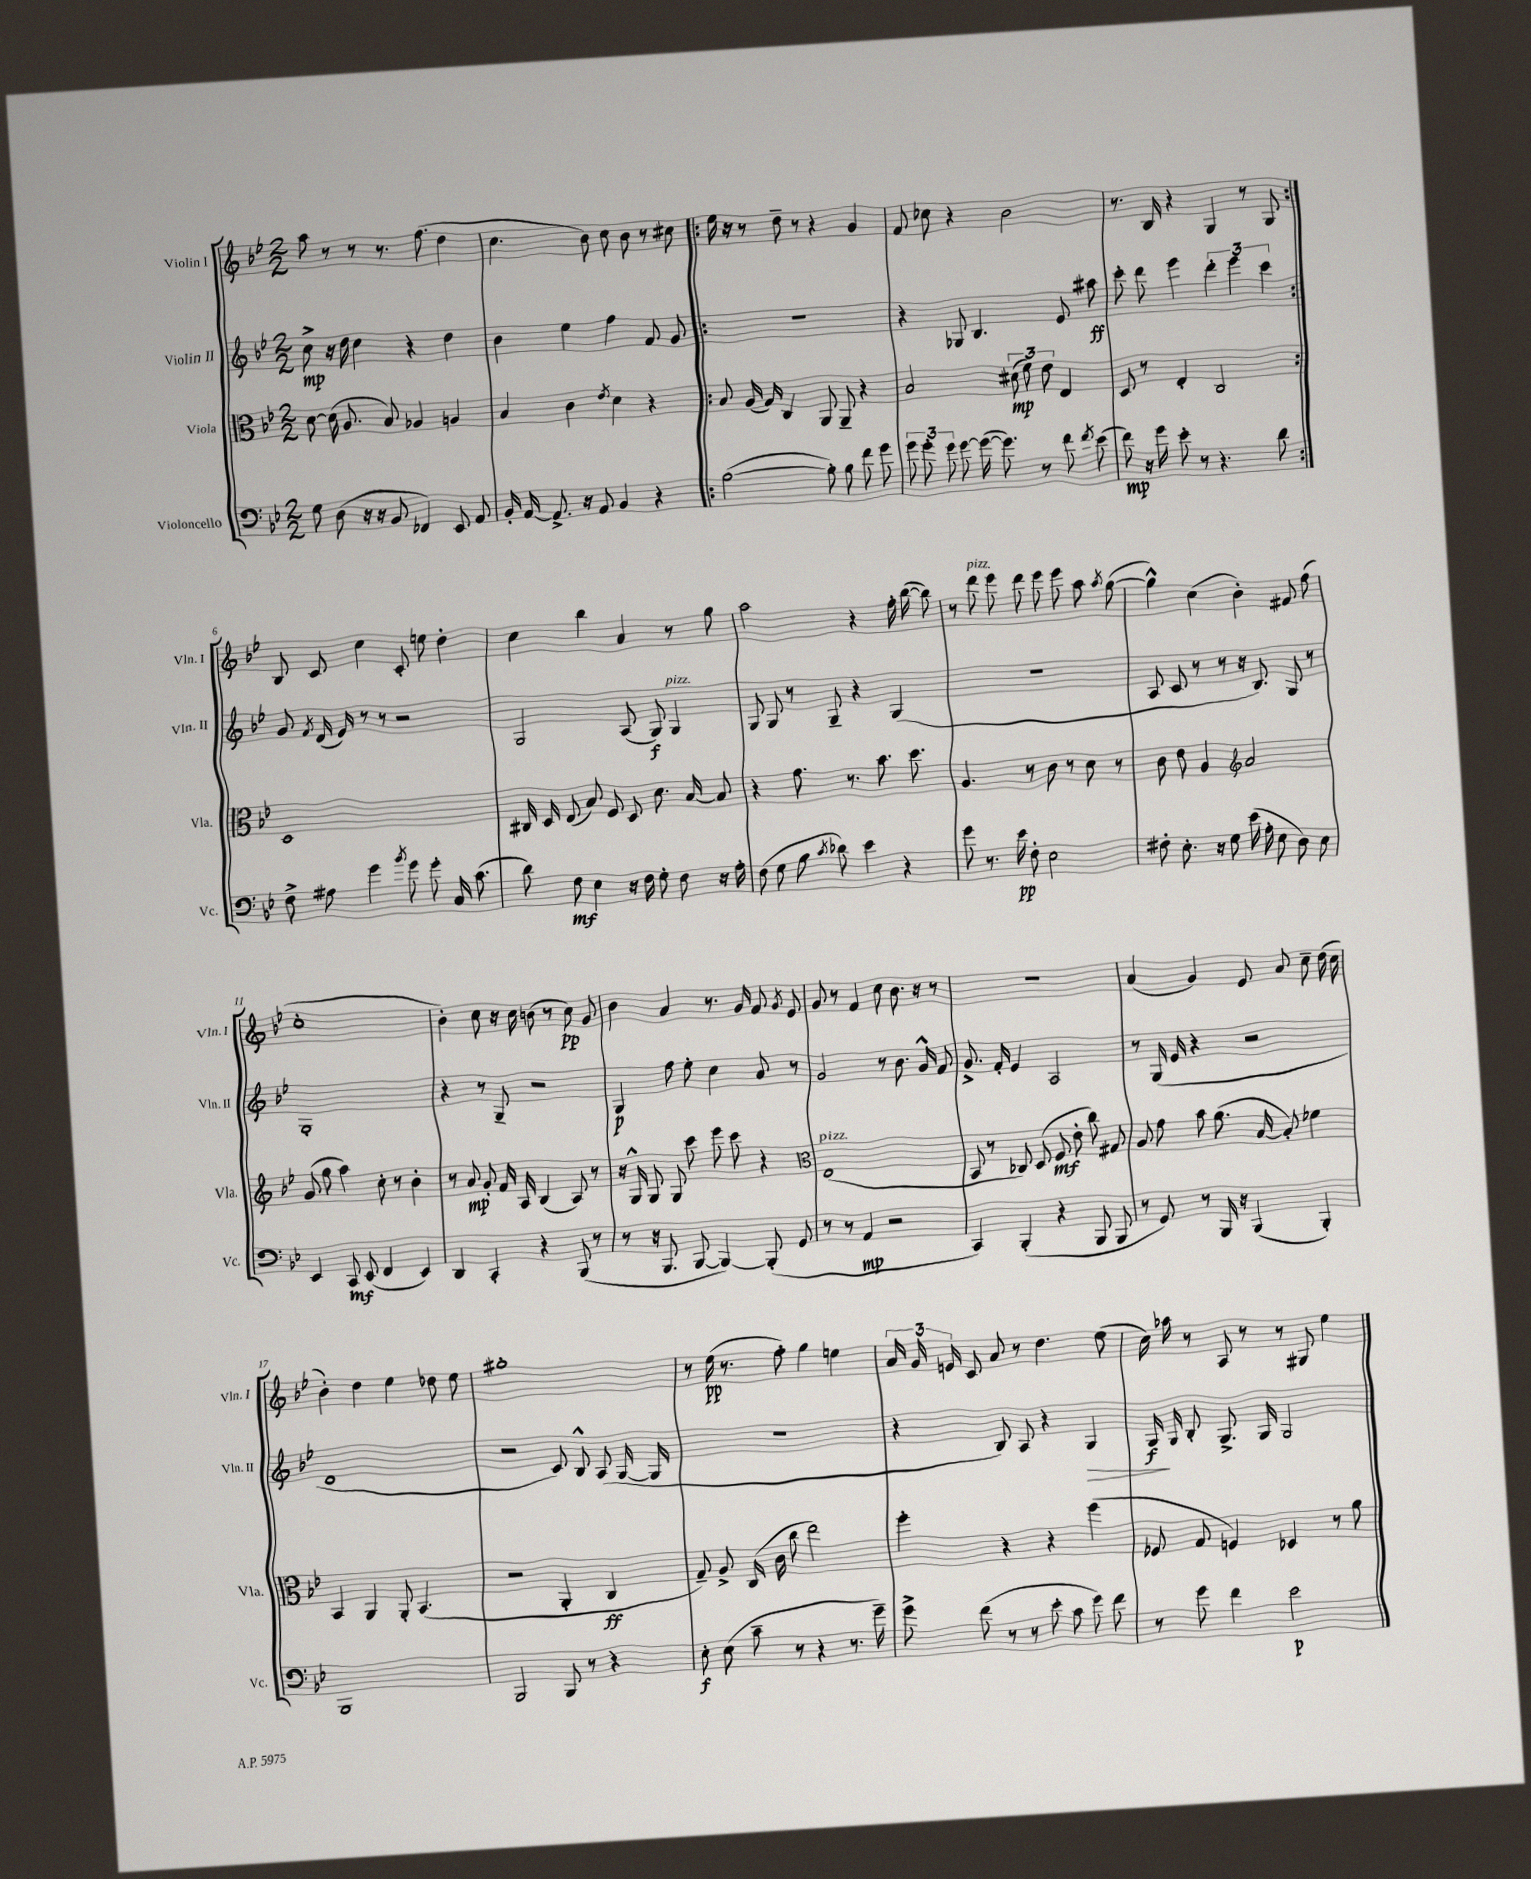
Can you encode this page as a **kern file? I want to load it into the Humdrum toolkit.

**kern	**dynam	**kern	**dynam	**kern	**dynam	**kern	**dynam
*part4	*part4	*part3	*part3	*part2	*part2	*part1	*part1
*staff4	*staff4	*staff3	*staff3	*staff2	*staff2	*staff1	*staff1
*I"Violoncello	*	*I"Viola	*	*I"Violin II	*	*I"Violin I	*
*I'Vc.	*	*I'Vla.	*	*I'Vln. II	*	*I'Vln. I	*
*clefF4	*	*clefC3	*	*clefG2	*	*clefG2	*
*k[b-e-]	*	*k[b-e-]	*	*k[b-e-]	*	*k[b-e-]	*
*M2/2	*	*M2/2	*	*M2/2	*	*M2/2	*
=1	=1	=1	=1	=1	=1	=1	=1
8G\	.	[8d\	.	8cc^\	mp	8aa\	.
(8D\	.	(16d\]	.	16r	.	8r	.
.	.	8.A/	.	16dd\	.	.	.
16r	.	.	.	4cc\	.	8r	.
16r	.	.	.	.	.	.	.
8BB-/	.	8B-/)	.	.	.	8.r	.
4FF-X/)	.	4A-X/	.	4r	.	.	.
.	.	.	.	.	.	(8.ff\	.
8EE-/	.	4An/	.	4dd\	.	4dd\	.
8AA/	.	.	.	.	.	.	.
=2	=2	=2	=2	=2	=2	=2	=2
16BB-'/	.	4B-/	.	4b-\	.	4.cc\	.
[16AA/	.	.	.	.	.	.	.
8.AA^/]	.	.	.	.	.	.	.
.	.	4c\	.	4ee-\	.	.	.
16r	.	.	.	.	.	.	.
8AA/	.	.	.	.	.	8b-\)	.
.	.	8qe-/	.	.	.	.	.
4BB-/	.	4d\	.	4ff\	.	8cc\	.
.	.	.	.	.	.	8b-\	.
4r	.	4r	.	8f/	.	8r	.
.	.	.	.	8g/	.	8cc#X\	.
=3!|:	=3!|:	=3!|:	=3!|:	=3!|:	=3!|:	=3!|:	=3!|:
([2B-\	.	8B-/	.	1r	.	16ee-\	.
.	.	.	.	.	.	16r	.
.	.	(16A/	.	.	.	8r	.
.	.	16G/)	.	.	.	.	.
.	.	4C/	.	.	.	8dd~\	.
.	.	.	.	.	.	8r	.
8B-'\])	.	8AA/	.	.	.	4r	.
8B-\	.	8AA~/	.	.	.	.	.
8f\	.	4r	.	.	.	4g/	.
8g\	.	.	.	.	.	.	.
=4	=4	=4	=4	=4	=4	=4	=4
12g\	.	2B-/	.	4r	.	8f/	.
12g'\	.	.	.	.	.	.	.
.	.	.	.	.	.	8cc-X\	.
12g\	.	.	.	.	.	.	.
[8g\	.	.	.	8G-X/	.	4r	.
(16g\_	.	.	.	4.B-/	.	.	.
8.g\])	.	.	.	.	.	.	.
.	.	(12d#X\	mp	.	.	2b-\	.
.	.	12f\)	.	.	.	.	.
8r	.	.	.	.	.	.	.
.	.	12e-\	.	.	.	.	.
8f\	.	4E-/	.	8e-/	.	.	.
8qf/	.	.	.	.	.	.	.
(8e-\	.	.	.	8aa#X\	ff	.	.
=5	=5	=5	=5	=5	=5	=5	=5
8f\)	mp	8D/	.	8ccc'\	.	8.r	.
16r	.	8r	.	8ddd\	.	.	.
16g\	.	.	.	.	.	16B-/	.
8e-'\	.	4E-'/	.	4eee-\	.	4r	.
8r	.	.	.	.	.	.	.
4.r	.	2C/	.	6ddd'\	.	4G/	.
.	.	.	.	6eee-\	.	.	.
.	.	.	.	.	.	8r	.
.	.	.	.	6ccc\	.	.	.
8d\	.	.	.	.	.	8G/	.
!!LO:LB:g=z
=6:|!	=6:|!	=6:|!	=6:|!	=6:|!	=6:|!	=6:|!	=6:|!
8F^\	.	1D	.	8g/	.	8B-/	.
.	.	.	.	8qf/	.	.	.
8A#X\	.	.	.	(16d/	.	8c/	.
.	.	.	.	16e-/)	.	.	.
4g\	.	.	.	8r	.	4cc\	.
.	.	.	.	8r	.	.	.
8qb-/	.	.	.	.	.	.	.
8g\	.	.	.	2r	.	8c'/	.
8g'\	.	.	.	.	.	8een\	.
16C/	.	.	.	.	.	4dd'\	.
(8.c\	.	.	.	.	.	.	.
=7	=7	=7	=7	=7	=7	=7	=7
8d\)	.	16C#X/	.	2G/	.	4cc\	.
.	.	16D/	.	.	.	.	.
8F\	mf	(8E-/	.	.	.	.	.
4E-\	.	8B-/)	.	.	.	4bb-\	.
.	.	8F/	.	.	.	.	.
16r	.	8D/	.	(8A/	.	4a/	.
16F\	.	.	.	.	.	.	.
8G'\	.	8.d\	.	8G/)	f	.	.
!	!	!	!	!LO:TX:a:i:t=pizz.	!	!	!
8F\	.	.	.	4G/	.	8r	.
.	.	[16B-/	.	.	.	.	.
16r	.	8B-/]	.	.	.	8gg\	.
16A'\	.	.	.	.	.	.	.
=8	=8	=8	=8	=8	=8	=8	=8
(8F\	.	4r	.	8G/	.	2aa\	.
8G\	.	.	.	8G/	.	.	.
8B-\	.	8.g\	.	8r	.	.	.
8qc/	.	.	.	.	.	.	.
8d-X\)	.	.	.	8G~/	.	.	.
.	.	8.r	.	.	.	.	.
4e-\	.	.	.	4r	.	4r	.
.	.	8.b-\	.	.	.	.	.
4r	.	.	.	(4G/	.	16ff'\	.
.	.	8.dd\	.	.	.	([16bb-\	.
.	.	.	.	.	.	8bb-\])	.
=9	=9	=9	=9	=9	=9	=9	=9
8g\	.	4.A/	.	1r	.	8r	.
!	!	!	!	!	!	!LO:TX:a:i:t=pizz.	!
8.r	.	.	.	.	.	8ddd\	.
.	.	.	.	.	.	8eee-\	.
16e-\	pp	.	.	.	.	.	.
8F'\	.	8r	.	.	.	8ddd\	.
2E-\	.	8c\	.	.	.	8eee-\	.
.	.	8r	.	.	.	8eee-\	.
.	.	8d\	.	.	.	8aa\	.
.	.	.	.	.	.	8qaa/	.
.	.	8r	.	.	.	([8gg\	.
=10	=10	=10	=10	=10	=10	=10	=10
8F#X'\	.	8c\	.	8A/	.	4gg^^\])	.
8.E-'\	.	8e-\	.	8c/	.	.	.
.	.	4A/	.	8r	.	(4cc\	.
16r	.	.	.	.	.	.	.
8G\	.	.	.	8r	.	.	.
*	*	*clefG2	*	*	*	*	*
(16e-\	.	2a/	.	16r	.	4b-'\)	.
16A'\	.	.	.	8.B-/)	.	.	.
8E-\	.	.	.	.	.	.	.
8D\)	.	.	.	8G/	.	8f#X/	.
8E-\	.	.	.	8r	.	(8ff\	.
!!LO:LB:g=z
=11	=11	=11	=11	=11	=11	=11	=11
4EE-/	.	(8g/	.	1G'	.	1cc'	.
.	.	8gg\	.	.	.	.	.
8CC/	mf	4aa\)	.	.	.	.	.
(8EE-/	.	.	.	.	.	.	.
4FF/	.	8cc'\	.	.	.	.	.
.	.	8r	.	.	.	.	.
4EE-/)	.	4b-'\	.	.	.	.	.
=12	=12	=12	=12	=12	=12	=12	=12
4DD/	.	8r	.	4r	.	4b-'\)	.
.	.	8a/	mp	.	.	.	.
4CC'/	.	8g'/	.	8r	.	8cc\	.
.	.	16f/	.	8G~/	.	16r	.
.	.	16A/	.	.	.	16cc\	.
4r	.	(4B-/	.	2r	.	(8bn\	.
.	.	.	.	.	.	8r	.
(8BBB-/	.	8A/)	.	.	.	8cc\)	pp
8r	.	8r	.	.	.	8g/	.
=13	=13	=13	=13	=13	=13	=13	=13
8r	.	16r	.	4G/	p	4b-\	.
.	.	16G^^/	.	.	.	.	.
16r	.	8G/	.	.	.	.	.
8.BBB-/	.	.	.	.	.	.	.
.	.	8G/	.	8ff\	.	4a/	.
[8BBB-/	.	8ccc\	.	8ee-'\	.	.	.
4BBB-/_)	.	8eee-\	.	4cc\	.	8.r	.
.	.	8ccc\	.	.	.	.	.
.	.	.	.	.	.	16g/	.
(8BBB-'/]	.	4r	.	8a/	.	8f/	.
.	.	.	.	.	.	8qg/	.
8GG/	.	.	.	8r	.	8e-/	.
=14	=14	=14	=14	=14	=14	=14	=14
*	*	*clefC3	*	*	*	*	*
!	!	!LO:TX:a:i:t=pizz.	!	!	!	!	!
8r	.	(1E-	.	2g/	.	8g/	.
8r	.	.	.	.	.	8r	.
4AA/	mp	.	.	.	.	4f/	.
2r	.	.	.	8r	.	8cc\	.
.	.	.	.	8.b-\	.	8.b-\	.
.	.	.	.	16g^^/	.	16r	.
.	.	.	.	8f/	.	8r	.
=15	=15	=15	=15	=15	=15	=15	=15
4CC/)	.	8BB-/	.	8.g^/	.	1r	.
.	.	8r	.	.	.	.	.
.	.	.	.	16f'/	.	.	.
(4BBB-'/	.	8C-X/)	.	4e-/	.	.	.
.	.	(8D/	.	.	.	.	.
4r	.	8F/	mf	2A/	.	.	.
.	.	8e-'\	.	.	.	.	.
8BBB-/	.	8cc\)	.	.	.	.	.
8BBB-/	.	8G#X/	.	.	.	.	.
=16	=16	=16	=16	=16	=16	=16	=16
8r	.	8A/	.	8r	.	(4a/	.
8GG/)	.	8g\	.	(16G/	.	.	.
.	.	.	.	16e-/	.	.	.
8r	.	8b-\	.	4r	.	4g/)	.
16BBB-/	.	(8.a\	.	.	.	.	.
16r	.	.	.	.	.	.	.
(4BBB-/	.	.	.	2r	.	8e-/	.
.	.	[16B-/	.	.	.	.	.
.	.	8B-'/])	.	.	.	8a/	.
4BBB-'/)	.	4f-X\	.	.	.	8cc~\	.
.	.	.	.	.	.	(16dd\	.
.	.	.	.	.	.	16cc\	.
!!LO:LB:g=z
=17	=17	=17	=17	=17	=17	=17	=17
1BBB-	.	4BB-/	.	1d	.	4b-'\)	.
.	.	4AA/	.	.	.	4dd\	.
.	.	8AA'/	.	.	.	4ee-\	.
.	.	(4.BB-/	.	.	.	.	.
.	.	.	.	.	.	8dd-X\	.
.	.	.	.	.	.	8ee-\	.
=18	=18	=18	=18	=18	=18	=18	=18
2BBB-/	.	2r	.	2r	.	1gg#X'	.
8BBB-/	.	4AA'/	.	8c/)	.	.	.
8r	.	.	.	8B-^^/	.	.	.
4r	.	4C/	ff	(8A/	.	.	.
.	.	.	.	[16G/	.	.	.
.	.	.	.	16G/]	.	.	.
=19	=19	=19	=19	=19	=19	=19	=19
8E-'\	f	8G~/)	.	1r	.	8r	.
(8E-\	.	8A^/	.	.	.	(16ee-\	pp
.	.	.	.	.	.	8.r	.
8c~\	.	(16C/	.	.	.	.	.
.	.	16c\	.	.	.	.	.
8r	.	8cc\	.	.	.	8ff'\)	.
4r	.	2ee-\)	.	.	.	4gg\	.
8.r	.	.	.	.	.	4een\	.
16g~\)	.	.	.	.	.	.	.
=20	=20	=20	=20	=20	=20	=20	=20
8g^\	.	4ff'\	.	4r	.	24a/	.
.	.	.	.	.	.	24g/	.
.	.	.	.	.	.	24en/	.
(8f\	.	.	.	.	.	8c/	.
8r	.	4r	.	8B-/)	.	8a/	.
8r	.	.	.	8A/	.	8r	.
8e-'\	.	4r	.	4r	.	4.dd\	.
8c\	.	.	.	.	.	.	.
!	!	!	!	!	!LO:HP:b	!	!
8g\)	.	(4ff\	.	4G/	>	.	.
8f\	.	.	.	.	.	(8ee-\	.
=21	=21	=21	=21	=21	=21	=21	=21
8r	.	8F-X/	.	16G/	f	16cc\)	.
.	.	.	.	16G/	]	16aa-X\	.
8g\	.	8G/	.	8B-'/	.	8r	.
4f\	.	4Fn/)	.	8.G^/	.	8A/	.
.	.	.	.	.	.	8r	.
.	.	.	.	16G/	.	.	.
2e-\	p	4D-X/	.	2G/	.	8r	.
.	.	.	.	.	.	8G#X/	.
.	.	8r	.	.	.	4ee-\	.
.	.	8a\	.	.	.	.	.
==	==	==	==	==	==	==	==
*-	*-	*-	*-	*-	*-	*-	*-
